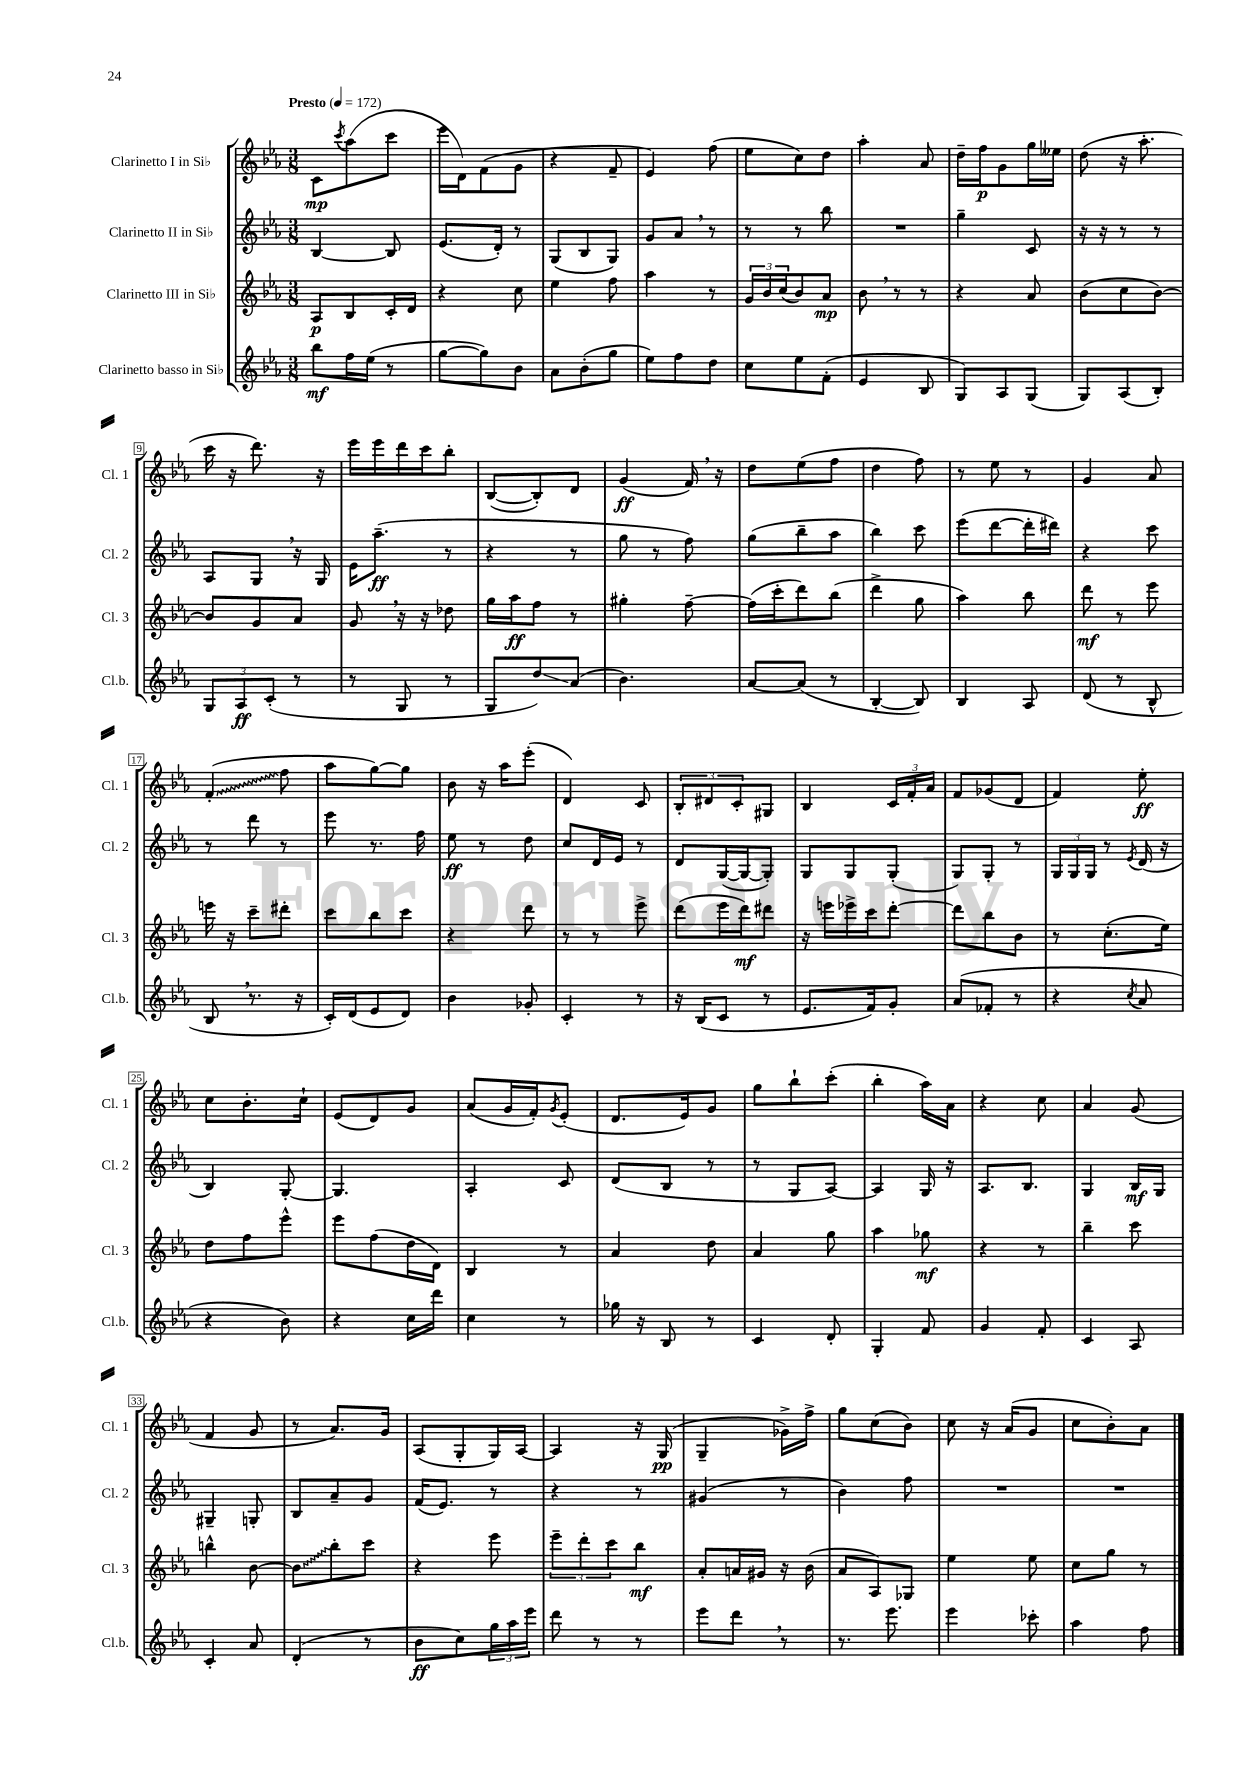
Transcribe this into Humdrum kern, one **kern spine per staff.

**kern	**kern	**kern	**kern
*staff4	*staff3	*staff2	*staff1
*clefG2	*clefG2	*clefG2	*clefG2
*k[b-e-a-]	*k[b-e-a-]	*k[b-e-a-]	*k[b-e-a-]
*M3/8	*M3/8	*M3/8	*M3/8
*MM172	*MM172	*MM172	*MM172
8bb-	8A-	[4B-	8c
.	.	.	8qccc
16ff	8B-	.	(8aa-
(16ee-	.	.	.
8r	16c'	8B-]	8ccc
.	16d	.	.
=	=	=	=
[8gg	4r	(8.e-	16eee-
.	.	.	16d)
8gg])	.	.	(8f
.	.	16d')	.
8b-	8cc	8r	8g
=	=	=	=
8a-	4ee-	(8G	4r
(8b-'	.	8B-	.
8gg	8ff	8G)	8f~
=	=	=	=
8ee-)	4aa-	8g	4e-)
8ff	.	8a-	.
8dd	8r	8r	(8ff
=	=	=	=
8cc	24g	8r	8ee-
.	24b-	.	.
.	(24cc	.	.
8ee-	8b-)	8r	8cc)
(8f'	8a-	8bb-	8dd
=	=	=	=
4e-	8b-	4.r	4aa-'
.	8r	.	.
8B-	8r	.	8a-
=	=	=	=
8G)	4r	4gg~	16dd~
.	.	.	16ff
8A-	.	.	8g
(8G	8a-	8c	16gg
.	.	.	16ee--
=	=	=	=
8G)	(8b-	16r	(8dd
.	.	16r	.
(8A-	8cc	8r	16r
.	.	.	8.aa-'
8B-')	[8b-)	8r	.
=	=	=	=
12G	8b-]	8A-	16ccc
.	.	.	16r
12A-	.	.	.
.	8g	8G	8.ddd)
(12c'	.	.	.
8r	8a-	16r	.
.	.	16G	16r
=	=	=	=
8r	8g	16e-	16eee-
.	.	(8.aa-~	16eee-
8G	16r	.	16ddd
.	16r	.	16ccc
8r	8dd-	8r	8bb-'
=	=	=	=
8G	16gg	4r	([8B-
.	16aa-	.	.
8dd)	8ff	.	8B-'])
(8a-	8r	8r	8d
=	=	=	=
4.b-)	4gg#'	8gg	(4g
.	.	8r	.
.	[8ff~	8ff)	16f)
.	.	.	16r
=	=	=	=
[8a-	(16ff]	(8gg	8dd
.	16ccc'	.	.
(8a-]	8ddd)	8bb-~	(8ee-
8r	(8bb-	8aa-	8ff
=	=	=	=
[4B-'	4ddd^	4bb-)	4dd
8B-])	8gg	8ccc	8ff)
=	=	=	=
4B-	4aa-)	(8eee-	8r
.	.	[8ddd	8ee-
8A-	8bb-	16ddd']	8r
.	.	16ddd#)	.
=	=	=	=
(8d	8ddd	4r	4g
8r	8r	.	.
8B-^^	8eee-	8ccc	8a-
=	=	=	=
8B-	16eee	8r	(4f'
.	16r	.	.
8.r	8ccc~	8ddd	.
.	8ddd#'	8r	8ff
16r	.	.	.
=	=	=	=
16c')	8ccc	8eee-	8aa-
(16d	.	.	.
8e-	8bb-	8.r	[8gg)
8d)	8ccc	.	8gg]
.	.	16ff	.
=	=	=	=
4b-	4r	8ee-	8b-
.	.	8r	16r
.	.	.	16aa-
8g-'	8ddd	8dd	(8eee-'
=	=	=	=
4c'	8r	8cc	4d)
.	8r	16d	.
.	.	16e-	.
8r	8eee-^	8r	8c
=	=	=	=
16r	(8ddd	8d	12B-'
(16B-	.	.	.
.	.	.	12d#
8c	16eee-	([16G	.
.	.	.	12c'
.	16ddd)	16G_	.
8r	8ddd#	8G'])	8G#
=	=	=	=
8.e-	16r	8G	4B-
.	16eee	.	.
.	16eee-^	8G	.
16f)	16ccc	.	.
8g'	[8ddd'	(8G'	24c
.	.	.	24f'
.	.	.	24a-
=	=	=	=
(8a-	8ddd]	8G)	8f
8f-'	8bb-	8G'	(8g-
8r	8b-	8r	8d
=	=	=	=
4r	8r	24G	4f)
.	.	24G	.
.	.	24G	.
.	(8.cc'	8r	.
8qcc	.	8qe-	.
8a-	.	(16d	8ee-'
.	16ee-)	16r	.
=	=	=	=
4r	8dd	4B-)	8cc
.	8ff	.	8.b-'
8b-)	8eee-^^	[8G'	.
.	.	.	16cc`
=	=	=	=
4r	8eee-	4.G]	(8e-
.	(8ff	.	8d)
16cc	16dd	.	8g
16ddd	16d)	.	.
=	=	=	=
4cc	4B-	4A-'	(8a-
.	.	.	16g
.	.	.	16f')
.	.	.	8qg
8r	8r	8c	(8e-'
=	=	=	=
16gg-	4a-	(8d	8.d
16r	.	.	.
8B-	.	8B-	.
.	.	.	16e-)
8r	8dd	8r	8g
=	=	=	=
4c	4a-	8r	8gg
.	.	8G	8bb-`
8d'	8gg	[8A-)	(8ccc'
=	=	=	=
4G'	4aa-	4A-]	4bb-'
8f	8gg-	16G	16aa-)
.	.	16r	16a-
=	=	=	=
4g	4r	8.A-	4r
.	.	8.B-	.
8f'	8r	.	8cc
=	=	=	=
4c	4bb-~	4G	4a-
8A-	8ccc	16B-	(8g
.	.	16G	.
=	=	=	=
4c'	4bb^^	4G#~	4f
8a-	[8b-	8G'	8g
=	=	=	=
(4d'	8b-]	8B-	8r
.	8bb-'	8a-~	8.a-)
8r	8ccc	8g	.
.	.	.	16g
=	=	=	=
8b-	4r	(16f	(8A-
.	.	8.e-)	.
8cc)	.	.	8G'
24gg	8eee-	8r	16G)
24aa-	.	.	.
.	.	.	[16A-
24eee-	.	.	.
=	=	=	=
8ddd	12eee-~	4r	4A-]
.	12ddd'	.	.
8r	.	.	.
.	12ccc	.	.
8r	8bb-	8r	16r
.	.	.	(16G
=	=	=	=
8eee-	8a-'	(4g#	4G~
8ddd	16a	.	.
.	16g#	.	.
8r	16r	8r	16g-^)
.	(16b-	.	16ff^
=	=	=	=
8.r	8a-	4b-)	8gg
.	8A-)	.	(8cc
8.eee-	.	.	.
.	8G-	8ff	8b-)
=	=	=	=
4eee-	4ee-	4.r	8cc
.	.	.	16r
.	.	.	(16a-
8ccc-'	8ee-	.	8g
=	=	=	=
4aa-	8cc	4.r	8cc
.	8gg	.	8b-')
8ff	8r	.	8a-
==	==	==	==
*-	*-	*-	*-
